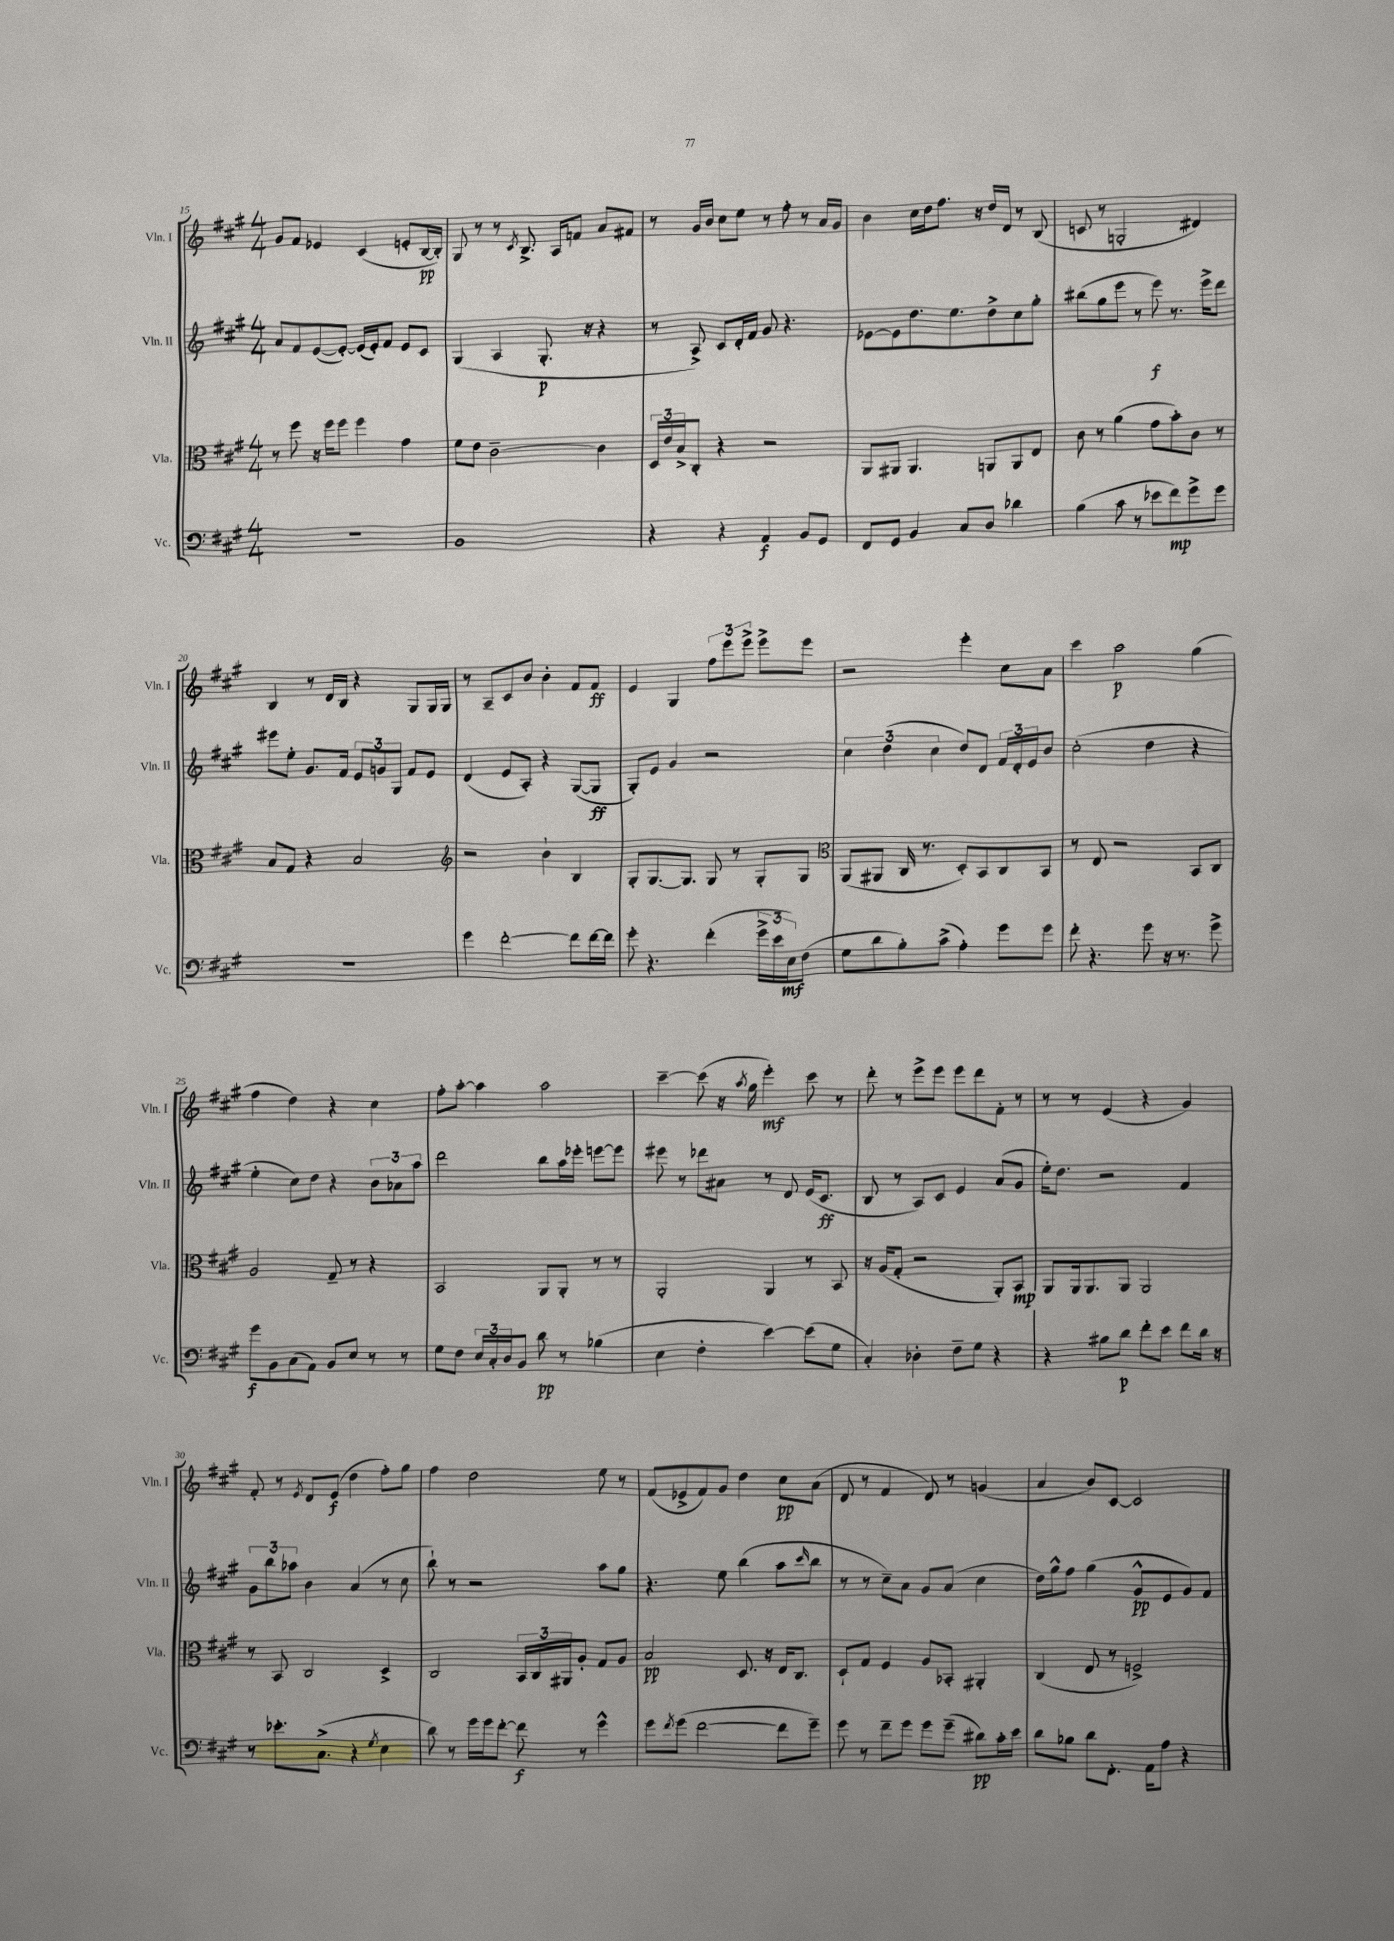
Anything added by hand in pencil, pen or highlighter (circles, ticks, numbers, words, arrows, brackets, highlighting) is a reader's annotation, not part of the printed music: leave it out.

**kern	**dynam	**kern	**dynam	**kern	**dynam	**kern	**dynam
*part4	*part4	*part3	*part3	*part2	*part2	*part1	*part1
*staff4	*staff4	*staff3	*staff3	*staff2	*staff2	*staff1	*staff1
*I"Vc.	*	*I"Vla.	*	*I"Vln. II	*	*I"Vln. I	*
*I'Vc.	*	*I'Vla.	*	*I'Vln. II	*	*I'Vln. I	*
*clefF4	*	*clefC3	*	*clefG2	*	*clefG2	*
*k[f#c#g#]	*	*k[f#c#g#]	*	*k[f#c#g#]	*	*k[f#c#g#]	*
*M4/4	*	*M4/4	*	*M4/4	*	*M4/4	*
=15	=15	=15	=15	=15	=15	=15	=15
1r	.	8r	.	8a/L	.	8g#/L	.
.	.	8ff#\	.	8f#/	.	8f#/J	.
.	.	16r	.	([8e/	.	4e-X/	.
.	.	16ff#\KL	.	.	.	.	.
.	.	8ff#\J	.	8e'/J_)	.	.	.
.	.	4ff#\	.	(16e/LL]	.	(4c#/	.
.	.	.	.	16e'/J)	.	.	.
.	.	.	.	8f#/J	.	.	.
.	.	4g#\	.	8e/L	.	8en'/L	.
.	.	.	.	8c#/J	.	[16B/L	pp
.	.	.	.	.	.	16B'/JJ])	.
=16	=16	=16	=16	=16	=16	=16	=16
1BB	.	8f#\L	.	(4G#/	.	8G#/	.
.	.	8e\J	.	.	.	8r	.
.	.	[2c#~\	.	4A/	.	8r	.
.	.	.	.	.	.	8qc#/	.
.	.	.	.	.	.	8.B^/	.
.	.	.	.	8.G#'/	p	.	.
.	.	.	.	.	.	16A/KL	.
.	.	.	.	.	.	8fn/J	.
.	.	.	.	16r	.	.	.
.	.	4c#\]	.	4r	.	8a/L	.
.	.	.	.	.	.	8f#X/J	.
=17	=17	=17	=17	=17	=17	=17	=17
4r	.	24D/LL	.	8r	.	8r	.
.	.	24e/	.	.	.	.	.
.	.	24B^/J	.	.	.	.	.
.	.	8C#'/J	.	8A^/)	.	16g#/LL	.
.	.	.	.	.	.	16b/JJ	.
4r	.	4r	.	8c#/L	.	8cc#\L	.
.	.	.	.	16d'/L	.	8ee\J	.
.	.	.	.	16f#/JJ	.	.	.
4AA/	f	2r	.	8g#/	.	8r	.
.	.	.	.	4.r	.	8ff#'\	.
8BB/L	.	.	.	.	.	8r	.
8GG#/J	.	.	.	.	.	16a/LL	.
.	.	.	.	.	.	16g#/JJ	.
=18	=18	=18	=18	=18	=18	=18	=18
8FF#/L	.	8AA/L	.	[8e-X\L	.	4b\	.
8GG#/J	.	8AA#X/J	.	8e-\]	.	.	.
4BB/	.	4.AA#/	.	8.dd\	.	16cc#\LL	.
.	.	.	.	.	.	16dd\J	.
.	.	.	.	.	.	8.ff#\J	.
.	.	.	.	8.ee\	.	.	.
8C#/L	.	.	.	.	.	.	.
.	.	.	.	.	.	16r	.
8D/J	.	8AAn/L	.	8dd^\	.	16dd/LL	.
.	.	.	.	.	.	16d/JJ	.
4d-X\	.	8AA/	.	8cc#\	.	8r	.
.	.	8E/J	.	8gg#'\J	.	(8B/	.
=19	=19	=19	=19	=19	=19	=19	=19
(4B\	.	8c#\	.	(8bb#X\L	.	8cn/	.
.	.	8r	.	8gg#\	.	8r	.
8c#\	.	(4a\	.	8eee\J	.	2Gn'/	.
8r	.	.	.	8r	.	.	.
8e-X\L	.	8g#\L	.	8eee\)	f	.	.
8f#\)	mp	8b'\)	.	8.r	.	.	.
8g#^\	.	8c#\J	.	.	.	4d#X/)	.
.	.	.	.	16eee^\KL	.	.	.
8g#\J	.	8r	.	8ddd\J	.	.	.
!!LO:LB:g=z
=20	=20	=20	=20	=20	=20	=20	=20
1r	.	8B/L	.	8eee#X\L	.	4B/	.
.	.	8G#/J	.	8ee'\J	.	.	.
.	.	4r	.	8.g#/L	.	8r	.
.	.	.	.	.	.	16d/LL	.
.	.	.	.	16f#/Jk	.	16B/JJ	.
.	.	2B/	.	12e/L	.	4r	.
.	.	.	.	12gn/	.	.	.
.	.	.	.	12G#/J	.	.	.
.	.	.	.	8f#/L	.	8G#/L	.
.	.	.	.	8e/J	.	16G#/L	.
.	.	.	.	.	.	16G#/JJ	.
=21	=21	=21	=21	=21	=21	=21	=21
*	*	*clefG2	*	*	*	*	*
4g#\	.	2r	.	(4d/	.	8r	.
.	.	.	.	.	.	8A~/L	.
[2f#'\	.	.	.	8e/L	.	8c#/	.
.	.	.	.	8A'/J)	.	8b/J	.
.	.	4b`\	.	4r	.	4b'\	.
8f#\L]	.	4B/	.	([8G#/L	.	8f#/L	.
[16f#\L	.	.	.	8G#/J]	ff	8f#/J	ff
16f#\JJ]	.	.	.	.	.	.	.
=22	=22	=22	=22	=22	=22	=22	=22
8g#'\	.	8G#'/L	.	8G#'/L)	.	4e/	.
4.r	.	[8.G#/	.	8e/J	.	.	.
.	.	.	.	4g#/	.	4G#/	.
.	.	8.G#/J]	.	.	.	.	.
(4f#'\	.	8G#/	.	2r	.	12ff#\L	.
.	.	.	.	.	.	12eee\	.
.	.	8r	.	.	.	.	.
.	.	.	.	.	.	12eee^\J	.
24g#^\LL	.	8G#'/L	.	.	.	8eee^\L	.
24e\	.	.	.	.	.	.	.
24E\J)	mf	.	.	.	.	.	.
(8F#\J	.	8G#/J	.	.	.	8eee\J	.
=23	=23	=23	=23	=23	=23	=23	=23
*	*	*clefC3	*	*	*	*	*
8G#\L	.	(8AA/L	.	6cc#\	.	2r	.
8d\	.	8AA#X/J	.	.	.	.	.
.	.	.	.	(6dd\	.	.	.
8B'\)	.	16C#/	.	.	.	.	.
.	.	8.r	.	.	.	.	.
.	.	.	.	6cc#\	.	.	.
(8c#^\J	.	.	.	.	.	.	.
4A'\)	.	8D'/L)	.	8dd/L)	.	4eee'\	.
.	.	8BB/	.	8d/J	.	.	.
8g#\L	.	8C#/	.	24f#/LL	.	8cc#\L	.
.	.	.	.	24d'/	.	.	.
.	.	.	.	24e/J	.	.	.
8g#\J	.	8BB/J	.	8b/J	.	8a\J	.
=24	=24	=24	=24	=24	=24	=24	=24
8f#'\	.	8r	.	(2cc#'\	.	4ccc#\	.
4.r	.	8E/	.	.	.	.	.
.	.	2r	.	.	.	2aa\	p
8g#\	.	.	.	4dd\	.	.	.
16r	.	.	.	.	.	.	.
8.r	.	.	.	.	.	.	.
.	.	8BB/L	.	4r	.	(4gg#\	.
8g#^\	.	8C#/J	.	.	.	.	.
!!LO:LB:g=z
=25	=25	=25	=25	=25	=25	=25	=25
8g#\L	f	2A/	.	4ee'\	.	4ff#\	.
8BB\	.	.	.	.	.	.	.
(8C#\	.	.	.	8cc#\L)	.	4dd\)	.
8AA\J)	.	.	.	8dd\J	.	.	.
8BB/L	.	8G#~/	.	4r	.	4r	.
8E/J	.	8r	.	.	.	.	.
8r	.	4r	.	12b\L	.	4cc#\	.
.	.	.	.	12a-X\	.	.	.
8r	.	.	.	.	.	.	.
.	.	.	.	12aa\J	.	.	.
=26	=26	=26	=26	=26	=26	=26	=26
8G#\L	.	2BB/	.	2ddd\	.	8ff#'\L	.
8F#\J	.	.	.	.	.	[8aa'\J	.
24E/LL	.	.	.	.	.	4aa\]	.
24C#'/	.	.	.	.	.	.	.
24D/J	.	.	.	.	.	.	.
8BB/J	.	.	.	.	.	.	.
8d\	pp	8AA/L	.	8bb\L	.	2aa\	.
8r	.	8AA'/J	.	16aa\L	.	.	.
.	.	.	.	16eee-X'\JJ	.	.	.
(4B-X\	.	8r	.	[8eeen\L	.	.	.
.	.	8r	.	8eee\J]	.	.	.
=27	=27	=27	=27	=27	=27	=27	=27
4E\	.	2AA'/	.	8eee#X\	.	[4ccc#~\	.
.	.	.	.	8r	.	.	.
4F#'\	.	.	.	8ddd-X\L	.	(8ccc#\]	.
.	.	.	.	8a#X\J	.	16r	.
.	.	.	.	.	.	8qaa/	.
.	.	.	.	.	.	16gg#\	.
[4e\)	.	4AA/	.	8r	.	4eee'\)	mf
.	.	.	.	8d/	.	.	.
(8e\L]	.	8r	.	(16e/KL	.	8ccc#\	.
.	.	.	.	8.c#/J	ff	.	.
8G#\J	.	8BB/	.	.	.	8r	.
=28	=28	=28	=28	=28	=28	=28	=28
4C#'/)	.	16r	.	8B/	.	8ddd'\	.
.	.	(16A/KL	.	.	.	.	.
.	.	8G#'/J	.	8r	.	8r	.
4D-X'\	.	2r	.	8A/L)	.	8eee^\L	.
.	.	.	.	8c#/J	.	8eee\J	.
8F#~\L	.	.	.	4e/	.	8eee\L	.
8G#\J	.	.	.	.	.	8ddd\	.
4r	.	8AA'/L)	.	(8a/L	.	8f#'\J	.
.	.	8BB/J	mp	8g#/J	.	8r	.
=29	=29	=29	=29	=29	=29	=29	=29
4r	.	8AA/L	.	16ee'\KL)	.	8r	.
.	.	.	.	8.dd\J	.	.	.
.	.	16AA/k	.	.	.	8r	.
.	.	8.AA/	.	.	.	.	.
8B#X\L	.	.	.	2r	.	(4e/	.
8d\J	p	8AA/J	.	.	.	.	.
8f#'\L	.	2AA/	.	.	.	4r	.
8e\J	.	.	.	.	.	.	.
8f#\L	.	.	.	4f#/	.	4g#/)	.
16d\Jk	.	.	.	.	.	.	.
16r	.	.	.	.	.	.	.
!!LO:LB:g=z
=30	=30	=30	=30	=30	=30	=30	=30
8r	.	8r	.	12g#\L	.	8f#'/	.
.	.	.	.	12bb\	.	.	.
8.e-X'\L	.	8BB/	.	.	.	8r	.
.	.	.	.	12aa-X\J	.	.	.
.	.	.	.	.	.	8qe/	.
.	.	2C#/	.	4b\	.	8d/L	.
(8.C#^\J	.	.	.	.	.	.	.
.	.	.	.	.	.	(8e/J	f
4r	.	.	.	(4a/	.	4dd\	.
8qG#/	.	.	.	.	.	.	.
4E\	.	4D^/	.	8r	.	8ff#'\L)	.
.	.	.	.	8cc#\	.	8gg#\J	.
=31	=31	=31	=31	=31	=31	=31	=31
8d\)	.	2C#/	.	8bb`\)	.	4ff#\	.
8r	.	.	.	8r	.	.	.
16g#\LL	.	.	.	2r	.	2dd\	.
16g#\J	.	.	.	.	.	.	.
[8f#'\J	.	.	.	.	.	.	.
8f#\]	f	24BB/LL	.	.	.	.	.
.	.	24C#/	.	.	.	.	.
.	.	24AA#X/J	.	.	.	.	.
8r	.	8A'/J	.	.	.	.	.
4g#^^\	.	8G#/L	.	8aa\L	.	8ee\	.
.	.	8A/J	.	8gg#\J	.	8r	.
=32	=32	=32	=32	=32	=32	=32	=32
8g#\L	.	2B/	pp	4.r	.	(8f#/L	.
8qf#/	.	.	.	.	.	.	.
(8g#\J	.	.	.	.	.	8e-X^/	.
[2f#\	.	.	.	.	.	8f#/)	.
.	.	.	.	8ee\	.	8g#/J	.
.	.	8.D/	.	(4bb\	.	4dd\	.
.	.	16r	.	.	.	.	.
8f#\L]	.	16E/KL	.	8aa\L	.	8cc#\L	pp
.	.	8.C#/J	.	.	.	.	.
.	.	.	.	16qqccc#/	.	.	.
8g#~\J)	.	.	.	8bb\J	.	(8a\J	.
=33	=33	=33	=33	=33	=33	=33	=33
8g#\	.	8D`/L	.	8r	.	8d/	.
8r	.	8G#/J	.	8r	.	8r	.
8f#~\L	.	4F#/	.	8cc#~\L)	.	4f#/	.
8g#\J	.	.	.	8a\J	.	.	.
8g#\L	.	8A/L	.	8g#/L	.	8d/)	.
(8g#~\J	.	8BB-X'/J	.	(8a/J	.	8r	.
8d#X\L)	pp	4AA#X'/	.	4cc#\	.	(4gn/	.
16c#'\L	.	.	.	.	.	.	.
16e\JJ	.	.	.	.	.	.	.
=34	=34	=34	=34	=34	=34	=34	=34
8d\L	.	(4C#/	.	16dd\LL)	.	4a/	.
.	.	.	.	16gg#^^\J	.	.	.
8B-X\J	.	.	.	8ff#\J	.	.	.
8d\L	.	8E/	.	(4gg#\	.	8b/L)	.
8.FF#'\J	.	8r	.	.	.	[8c#/J	.
.	.	2Fn^/)	.	8g#^^/L	pp	2c#/]	.
16AA\KL	.	.	.	.	.	.	.
8A\J	.	.	.	8e/	.	.	.
4r	.	.	.	8g#/)	.	.	.
.	.	.	.	8f#/J	.	.	.
==	==	==	==	==	==	==	==
*-	*-	*-	*-	*-	*-	*-	*-
